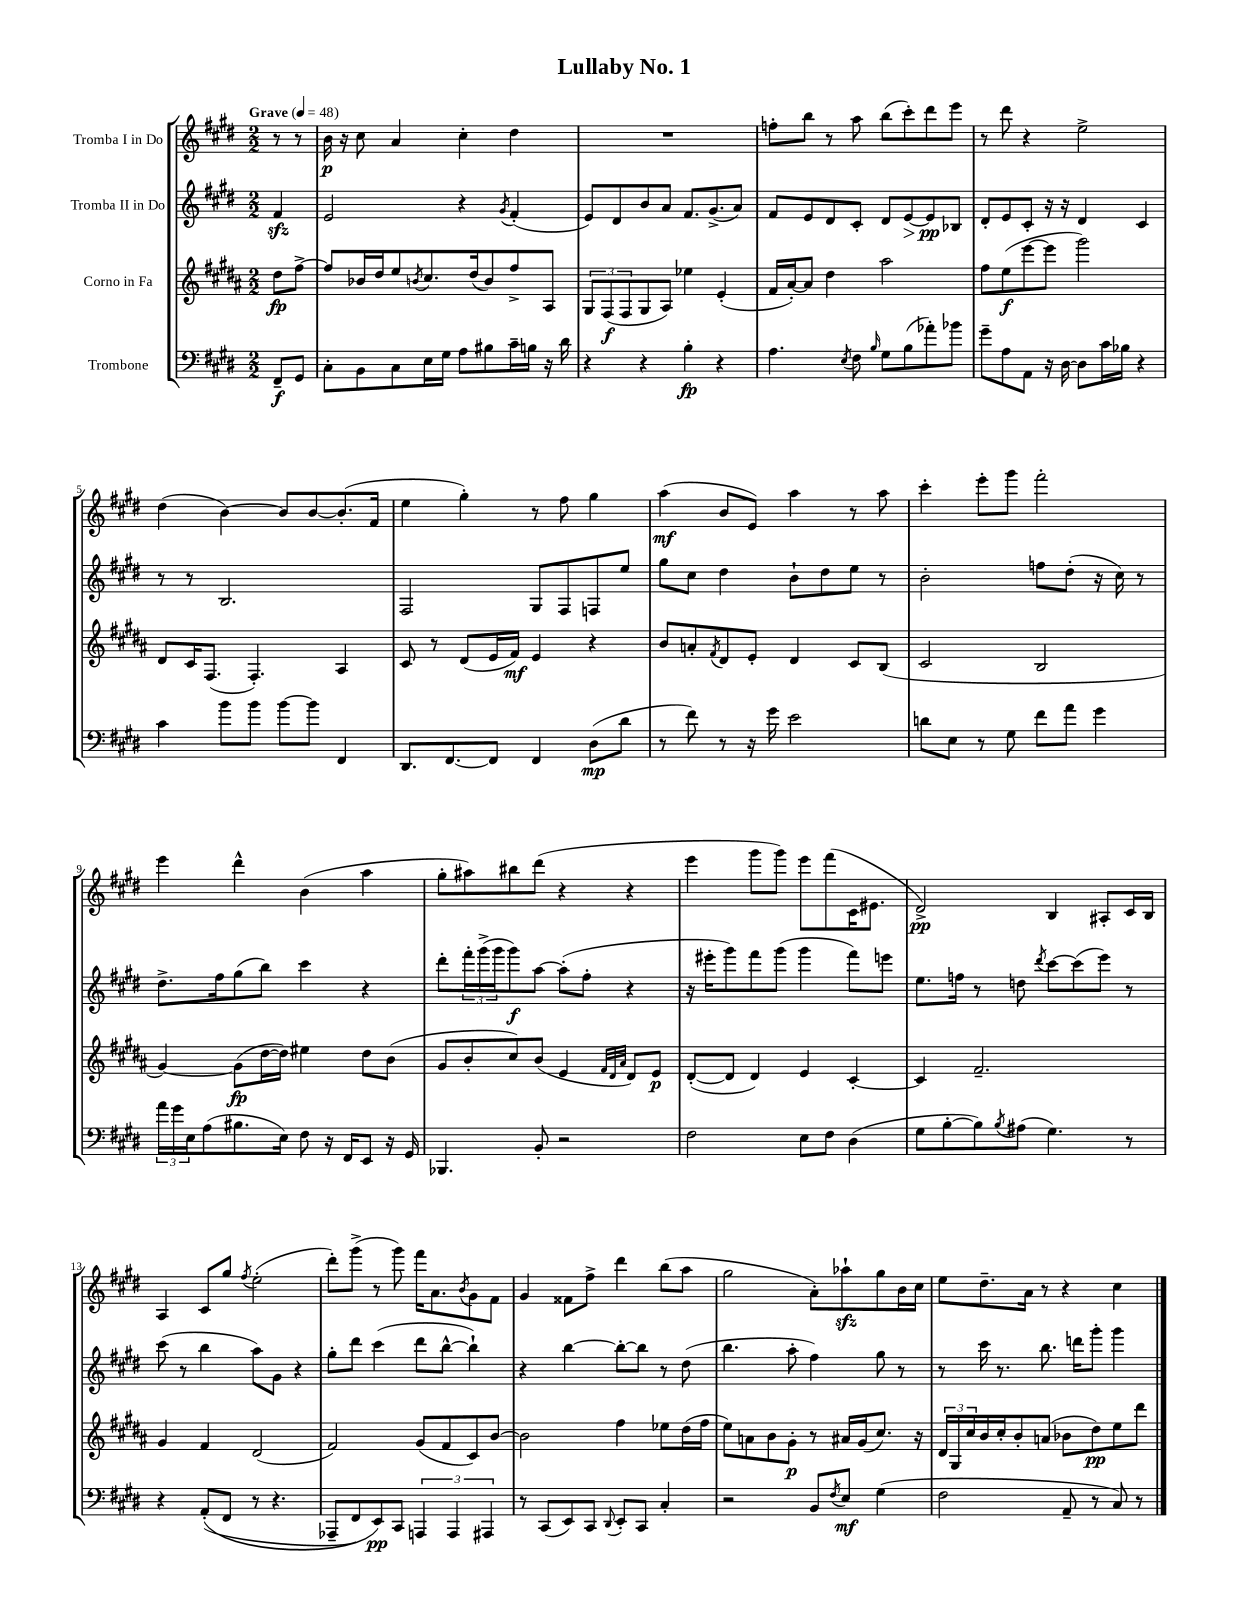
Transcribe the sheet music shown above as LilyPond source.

\header { title = "Lullaby No. 1" }
<<
\new StaffGroup <<
\new Staff = "s0" \with { instrumentName = "Tromba I in Do" } {
    \clef treble \key e \major \numericTimeSignature \time 2/2 \partial 4 \tempo "Grave" 4 = 48
    r8 r8 |
    b'16\p r16 cis''8 a'4 cis''4-. dis''4 |
    R1 |
    f''8-. b''8 r8 a''8 b''8( cis'''8-.) dis'''8 e'''8 |
    r8 dis'''8 r4 e''2-> |
    dis''4( b'4~) b'8 b'8~ b'8.-.( fis'16 |
    e''4 gis''4-.) r8 fis''8 gis''4 |
    a''4\mf( b'8 e'8) a''4 r8 a''8 |
    cis'''4-. e'''8-. gis'''8 fis'''2-. |
    e'''4 dis'''4-^ b'4( a''4 |
    gis''8-. ais''8) bis''8 dis'''8( r4 r4 |
    e'''4 gis'''8 gis'''8) e'''8 fis'''8( cis'16 eis'8. |
    dis'2->\pp) b4 ais8-. cis'16 b16 |
    a4 cis'8 gis''8 \acciaccatura { fis''8 } e''2-.( |
    dis'''8-.) gis'''8->( r8 gis'''8) fis'''16 a'8. \acciaccatura { b'8 } gis'8 fis'8 |
    gis'4 fisis'8 fis''8-> dis'''4 b''8( a''8 |
    gis''2 a'8-.) aes''8-!\sfz gis''8 b'16 cis''16 |
    e''8 dis''8.-- a'16 r8 r4 cis''4 \bar "|." |
}
\new Staff = "s1" \with { instrumentName = "Tromba II in Do" } {
    \clef treble \key e \major \numericTimeSignature \time 2/2 \partial 4
    fis'4\sfz |
    e'2 r4 \acciaccatura { gis'8 } fis'4-.( |
    e'8) dis'8 b'8 a'8 fis'8. gis'8.->( a'8) |
    fis'8 e'8 dis'8 cis'8-. dis'8 e'8~\> e'8\pp\! bes8 |
    dis'8-. e'8 cis'8-. r16 r16 dis'4 cis'4 |
    r8 r8 b2. |
    fis2 gis8 fis8 f8 e''8 |
    gis''8 cis''8 dis''4 b'8-! dis''8 e''8 r8 |
    b'2-. f''8 dis''8-.( r16 cis''16) r8 |
    dis''8.-> fis''16 gis''8( b''8) cis'''4 r4 |
    dis'''8-. \tuplet 3/2 { fis'''16-. gis'''16->( gis'''16 } gis'''8\f) a''8~ a''8-.( fis''8-. r4 |
    r16 eis'''16-. gis'''8) fis'''8 gis'''8( gis'''4 fis'''8) e'''8 |
    e''8. f''16 r8 d''8 \acciaccatura { dis'''8 } cis'''8~ cis'''8( e'''8) r8 |
    cis'''8( r8 b''4 a''8) gis'8 r4 |
    gis''8-. dis'''8 cis'''4( dis'''8 b''8~-^ b''4-!) |
    r4 b''4~ b''8~-. b''8 r8 dis''8( |
    b''4. a''8-. fis''4) gis''8 r8 |
    r8 cis'''16 r8. b''8. d'''16 gis'''8-. gis'''4 \bar "|." |
}
\new Staff = "s2" \with { instrumentName = "Corno in Fa" } {
    \clef treble \key b \major \numericTimeSignature \time 2/2 \partial 4
    dis''8\fp fis''8~-> |
    fis''8 bes'16 dis''16 e''8 \acciaccatura { b'8 } cis''8. dis''16( b'8) fis''8-> ais8 |
    \tuplet 3/2 { gis8 fis8\f( fis8 } gis8 ais8) ees''4 e'4-.( |
    fis'16 ais'16~-.) ais'8 dis''4 ais''2 |
    fis''8 e''8\f( e'''8~ e'''8 gis'''2) |
    dis'8 cis'16 fis8.( fis4.-.) ais4 |
    cis'8 r8 dis'8( e'16 fis'16\mf) e'4 r4 |
    b'8 a'8-. \acciaccatura { fis'8 } dis'8 e'8-. dis'4 cis'8 b8( |
    cis'2 b2 |
    gis'4~) gis'8\fp( dis''16~ dis''16) eis''4 dis''8 b'8( |
    gis'8 b'8-. cis''8) b'8( e'4 \grace { fis'32 dis'32 ais'32 } dis'8) e'8\p |
    dis'8~-.( dis'8 dis'4) e'4 cis'4~-. |
    cis'4 fis'2.-- |
    gis'4 fis'4 dis'2( |
    fis'2) gis'8( fis'8 cis'8) b'8~ |
    b'2 fis''4 ees''8 dis''16( fis''16 |
    e''8) a'8 b'8 gis'8-.\p r8 ais'16 gis'16( cis''8.) r16 |
    \tuplet 3/2 { dis'16 gis16 cis''16 } b'16 cis''16-. b'8-. a'8( bes'8 dis''8\pp) e''8 dis'''8 \bar "|." |
}
\new Staff = "s3" \with { instrumentName = "Trombone" } {
    \clef bass \key e \major \numericTimeSignature \time 2/2 \partial 4
    fis,8--\f gis,8 |
    cis8-. b,8 cis8 e16 gis16 a8 bis8 cis'16-- b16 r16 dis'16 |
    r4 r4 b4-.\fp r4 |
    a4. \acciaccatura { e8 } fis8 \grace { b16 } gis8 b8( aes'8-.) bes'8 |
    gis'8-- a8 a,8 r16 dis16~ dis8 cis'16 bes16 r4 |
    cis'4 b'8 b'8 b'8~ b'8 fis,4 |
    dis,8. fis,8.~ fis,8 fis,4 dis8\mp( dis'8 |
    r8 fis'8) r8 r16 gis'16 e'2 |
    d'8 e8 r8 gis8 fis'8 a'8 gis'4 |
    \tuplet 3/2 { a'16 gis'16 e16 } a8( bis8. e16) fis8 r16 fis,16 e,8 r16 gis,16 |
    bes,,4. b,8-. r2 |
    fis2 e8 fis8 dis4( |
    gis8 b8~-. b8) \acciaccatura { b8 } ais8( gis4.) r8 |
    r4 a,8-.(\( fis,8 r8 r4. |
    aes,,8-- fis,8) e,8\pp\) cis,8 \tuplet 3/2 { a,,4 a,,4 ais,,4 } |
    r8 cis,8( e,8) cis,8 \appoggiatura { dis,8 } e,8-. cis,8 cis4-. |
    r2 b,8 \acciaccatura { fis8 } e8\mf gis4( |
    fis2 a,8-- r8 cis8) r8 \bar "|." |
}
>>
>>
